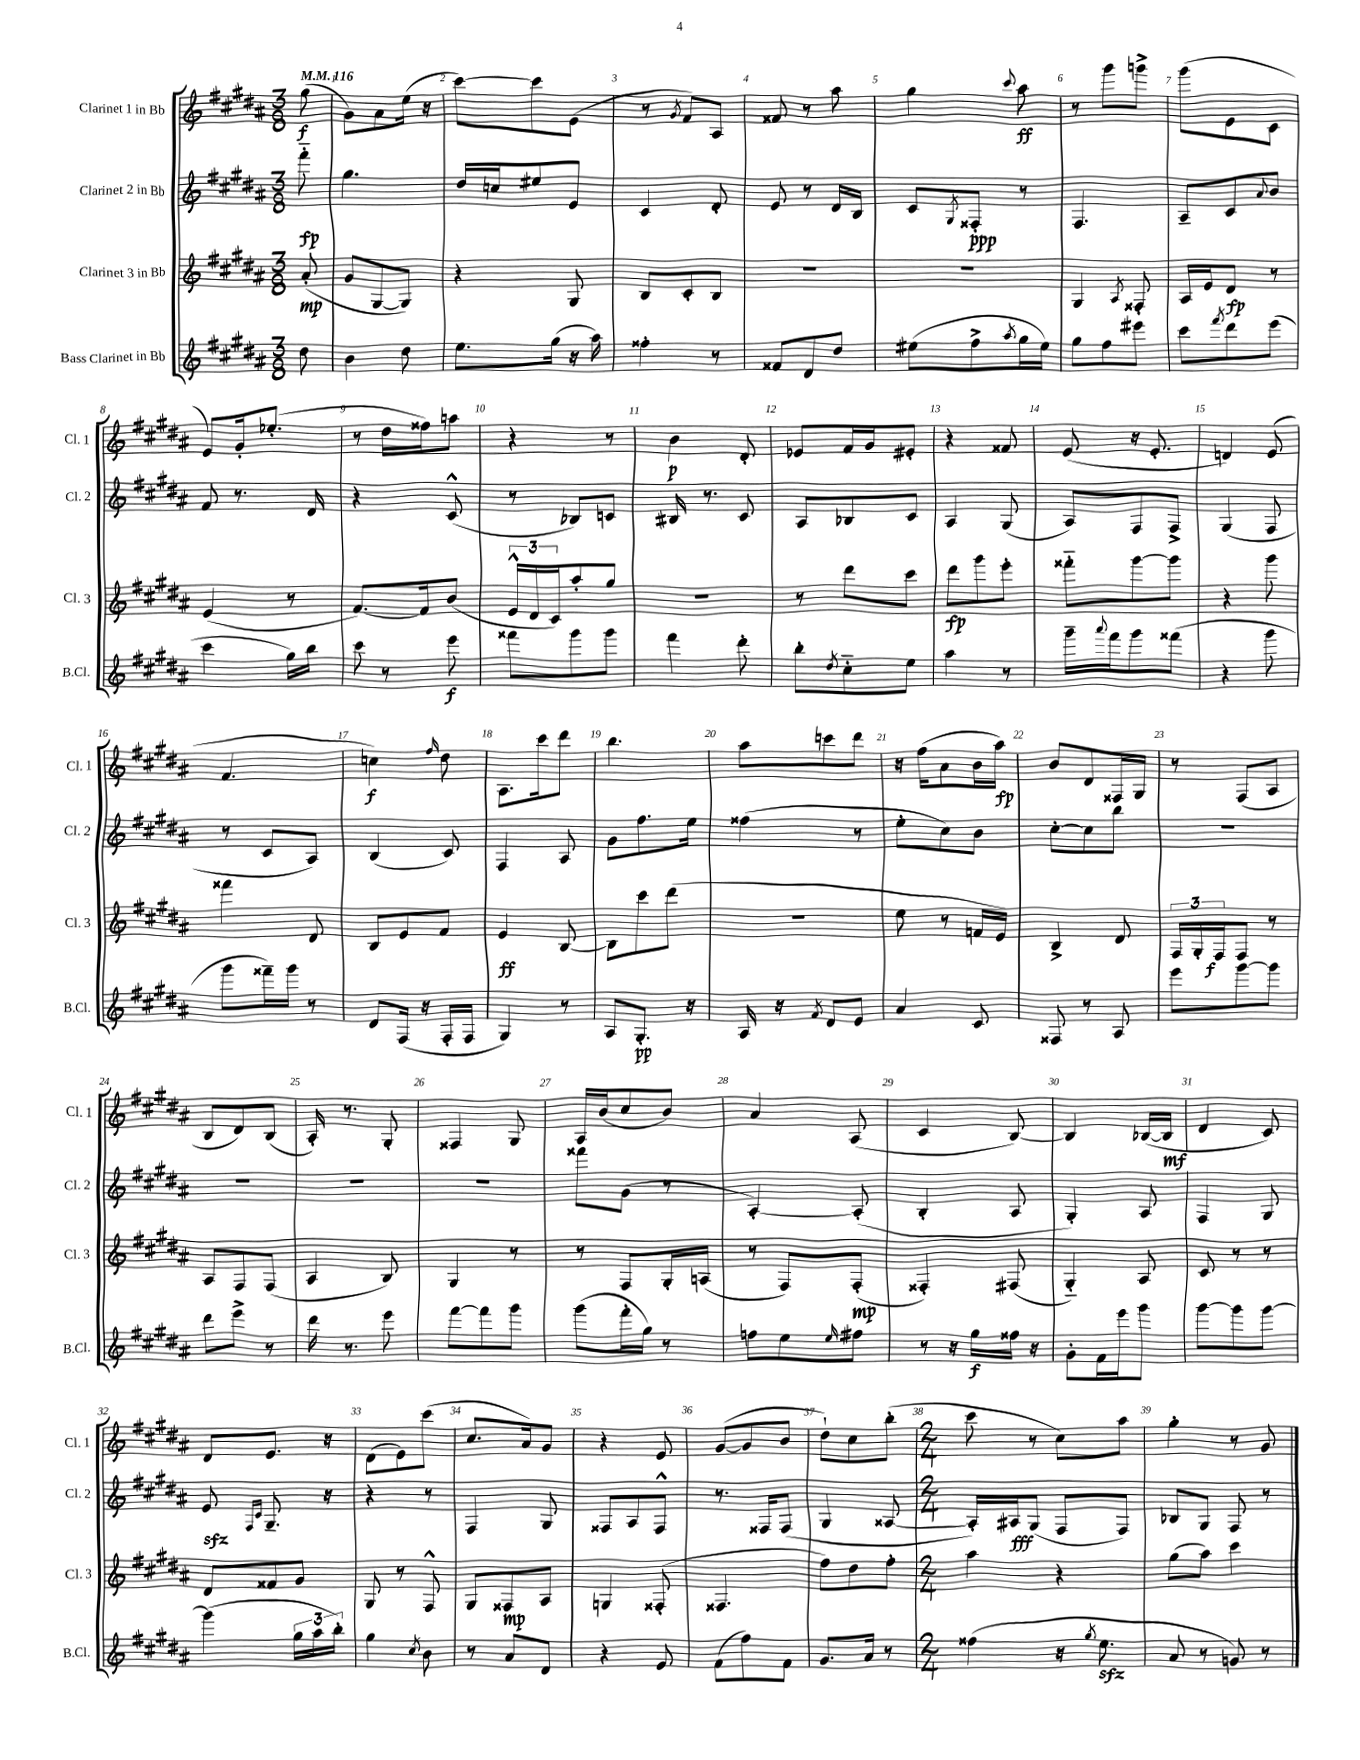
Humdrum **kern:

**kern	**kern	**kern	**kern
*staff4	*staff3	*staff2	*staff1
*clefG2	*clefG2	*clefG2	*clefG2
*k[f#c#g#d#a#]	*k[f#c#g#d#a#]	*k[f#c#g#d#a#]	*k[f#c#g#d#a#]
*M3/8	*M3/8	*M3/8	*M3/8
*MM116	*MM116	*MM116	*MM116
8dd#\	(8a#'/	8fff#'~\	(8gg#\
=	=	=	=
4b\	8g#/L	4.gg#\	8g#\L)
.	[8G#/	.	8a#\
8dd#\	8G#/]J)	.	(16ee\Jk
.	.	.	16r
=	=	=	=
8.ee\L	4r	16dd#/LL	[8ccc#\L)
.	.	16cc/J	.
.	.	8ee#/	8ccc#\]
(16gg#\Jk	.	.	.
16r	8G#/	8e/J	(8e\J
16aa#\)	.	.	.
=	=	=	=
4ff##'\	8B/L	4c#/	8r
.	.	.	8qg#/
.	8c#'/	.	8f#/L)
8r	8B/J	8d#'/	8A#/J
=	=	=	=
8f##/L	4.r	8e/	8f##/
8d#/	.	8r	8r
8dd#/J	.	16d#/LL	8aa#\
.	.	16B/JJ	.
=	=	=	=
(8ee#\L	4.r	8c#/L	4gg#\
.	.	8qG#/	.
8ff#^\	.	8F##'/J	.
8qaa#/	.	.	8qqccc#/
16gg#\L	.	8r	8aa#\
16ee#\JJ)	.	.	.
=	=	=	=
8gg#\L	4G#/	4.F#/	8r
8ff#\	.	.	8ggg#\L
.	8qA#/	.	.
8eee#\J	8F##'/	.	8ggg^\J
=	=	=	=
8ccc#\L	16A#/LL	8A#~/L	(8ggg#\L
.	16e/J	.	.
8qfff#/	.	.	.
8ddd#\	8d#/J	8c#/	8e\
.	.	8qqa#/	.
(8eee\J	8r	8b/J	8c#\J
=	=	=	=
4ccc#\	(4e/	8f#/	8e/L)
.	.	8.r	16g#'/k
.	.	.	(8.ee-'/J
16gg#\LL)	8r	.	.
16bb\JJ	.	16d#/	.
=	=	=	=
8ccc#\	[8.f#/L)	4r	8r
8r	.	.	16dd#\LL
.	16f#/]k	.	16ff##\J)
8eee\	(8b/J	(8c#^^/	8aa\J
=	=	=	=
8fff##\L	24e^^/LL	8r	4r
.	24d#/	.	.
.	24c#/J)	.	.
8ggg#\	8aa#'/	8B-/L)	.
8ggg#\J	8gg#/J	8c/J	8r
=	=	=	=
4fff#\	4.r	16B#/	4b\
.	.	8.r	.
8ddd#'\	.	8c#/	8d#'/
=	=	=	=
8bb'\L	8r	8A#/L	8e-/L
8qdd#/	.	.	.
8cc#'~\	8ddd#\L	8B-/	16f#/L
.	.	.	16g#/J
8ee\J	8ccc#\J	8c#/J	8e#'/J
=	=	=	=
4aa#\	8ddd#\L	4A#/	4r
.	8ggg#\	.	.
8r	8eee'\J	(8G#/	8f##/
=	=	=	=
16ggg#~\LL	8fff##'~\L	8A#/L)	(8e/
8qqaaa#/	.	.	.
16fff#\J	.	.	.
8ggg#\	[8ggg#\	8F#/	16r
.	.	.	8.e'/
(8fff##\J	8ggg#\]J	8F#^/J	.
=	=	=	=
4r	4r	(4G#/	4d/)
8ggg#\	8ggg#\	8F#/	(8e/
=	=	=	=
8ggg#\L	4fff##\	8r	4.f#/
16fff##~\L)	.	8c#/L	.
16ggg#\JJ	.	.	.
8r	8d#/	8A#/J)	.
=	=	=	=
8d#/L	8B/L	(4B/	4cc\)
(16F#/Jk	8e/	.	.
16r	.	.	.
.	.	.	16qqff#/
16F#'/LL	8f#/J	8c#/)	8dd#\
16F#/JJ	.	.	.
=	=	=	=
4G#/)	4e/	4F#/	8.A#\L
.	.	.	16ccc#\k
8r	[8B/	8A#/	8ddd#\J
=	=	=	=
8A#/L	8B\]L	8g#\L	4.bb\
8.G#'/J	8ccc#\	8.ff#\	.
.	(8ddd#\J	.	.
16r	.	16ee\Jk	.
=	=	=	=
16A#/	4.r	(4ff##\	8aa#\L
16r	.	.	.
8qf#/	.	.	.
8d#/L	.	.	8ccc\
8e/J	.	8r	8ddd#\J
=	=	=	=
4a#/	8ee\	8ee'\L	16r
.	.	.	(16ff#\LK
.	8r	8cc#\)	8a#\
8c#/	16f/LL	8b\J	16b\L
.	16e/JJ)	.	16aa#\JJ)
=	=	=	=
8F##/	4B^/	[8cc#'\L	8b/L
8r	.	8cc#\]	8d#/
8A#/	8d#/	8bb\J	16F##/L
.	.	.	16G#/JJ
=	=	=	=
8eee\L	24F#/LL	4.r	8r
.	24G#'/	.	.
.	24F#/J	.	.
[8ggg#\	8F#/J	.	(8F#/L
8ggg#\]J	8r	.	8A#/J
=	=	=	=
8ddd#\L	8A#/L	4.r	8B/L
8eee^\J	8F#/	.	8d#/)
8r	(8F#/J	.	(8B/J
=	=	=	=
16ddd#\	4A#/	4.r	16A#'/)
8.r	.	.	8.r
8eee\	8B/)	.	8G#'/
=	=	=	=
[8fff#\L	4G#/	4.r	4F##/
8fff#\]	.	.	.
8ggg#\J	8r	.	8G#/
=	=	=	=
(8ggg#\L	8r	8fff##\L	16A#/LL
.	.	.	(16b/J
16fff#'\L	8F#/L	(8g#\J	8cc#/
16gg#\JJ)	.	.	.
8r	16G#'/L	8r	8b/J)
.	(16A/JJ	.	.
=	=	=	=
8ff\L	8r	[4A#'/)	4a#/
8ee\	8F#/L)	.	.
16qqee/	.	.	.
8ff#\J	(8F#'/J	(8A#'/]	(8A#/
=	=	=	=
8r	4F##'/)	4B'/	4c#/
16r	.	.	.
16gg#\LL	.	.	.
16ff##\JJ	(8F#/	8A#/	[8B/)
16r	.	.	.
=	=	=	=
8g#'\L	4G#'~/)	4G#'/)	4B/]
16f#\L	.	.	.
16eee\J	.	.	.
8ggg#\J	8A#/	8A#/	([16B-/LL
.	.	.	16B-/]JJ
=	=	=	=
[8ggg#\L	8c#/	4F#/	4d#/
8ggg#\]	8r	.	.
[8ggg#\J	8r	8G#/	8c#/)
=	=	=	=
(4ggg#\]	8d#/L	8e/	8d#/L
.	.	16qqF#/LL	.
.	.	16qqc#/JJ	.
.	8f##/	8.G#~/	8.e/J
24gg#\LL	8g#/J	.	.
24aa#\	.	.	.
.	.	16r	16r
24bb'\JJ)	.	.	.
=	=	=	=
4gg#\	8G#/	4r	(8d#\L
.	8r	.	8e\)
8qcc#/	.	.	.
8b\	8F#^^/	8r	(8ccc#\J
=	=	=	=
8r	8G#/L	4F#/	8.cc#/L
8a#/L	8F##/	.	.
.	.	.	16a#/k)
8d#/J	8A#/J	8G#/	8g#/J
=	=	=	=
4r	4G/	8F##/L	4r
.	.	8A#/	.
8e/	(8F##'/	8F##^^/J	8e/
=	=	=	=
(8f#\L	4.F##/	8.r	([8g#/L
8ff#\)	.	.	8g#/]
.	.	16F##/LK	.
8f#\J	.	(8F##/J	8b/J
=	=	=	=
8.g#/L	8ff#\L)	4G#/	8dd#`\L)
.	8dd#\	.	8cc#\
16a#/Jk	.	.	.
8r	8ff#'\J	[8A##/	(8bb'\J
=	=	=	=
*M2/4	*M2/4	*M2/4	*M2/4
(4ff##\	4aa#\	16A##'/]LL)	8ccc#\
.	.	16A#/J	.
.	.	(8G#/J	8r
16r	4r	8F#/L	8cc#\L)
8qgg#/	.	.	.
8.ee\	.	.	.
.	.	8F#/J)	8aa#\J
=	=	=	=
8a#/	(8gg#\L	8B-/L	4gg#'\
8r	8aa#\J)	8G#/J	.
8g/)	4ccc#\	8F#/	8r
8r	.	8r	8g#/
==	==	==	==
*-	*-	*-	*-
